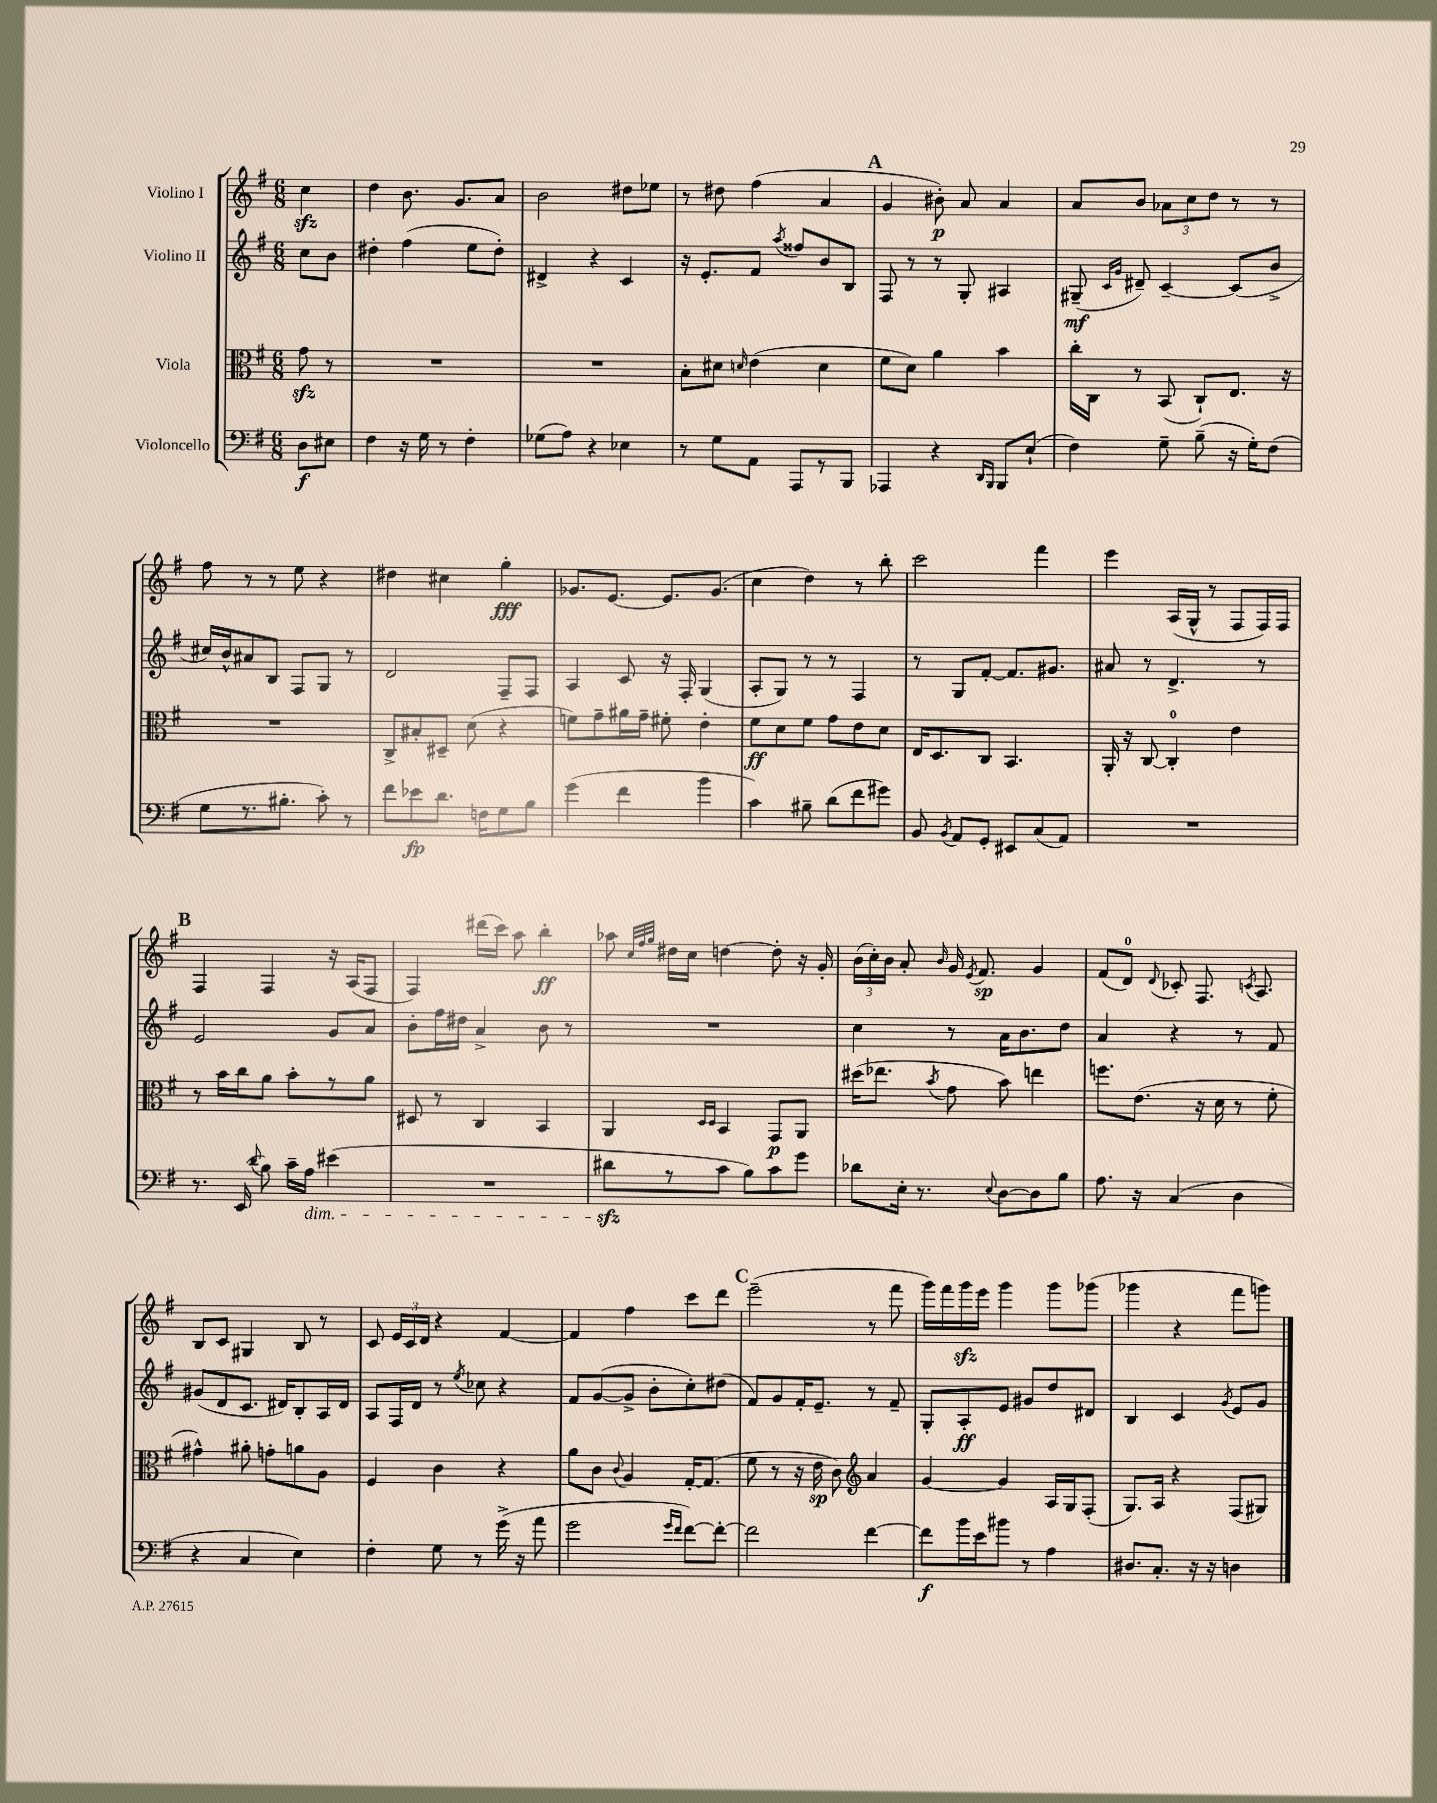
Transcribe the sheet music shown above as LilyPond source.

<<
\new StaffGroup <<
\new Staff = "s0" \with { instrumentName = "Violino I" } {
    \clef treble \key g \major \numericTimeSignature \time 6/8 \partial 4
    \autoBeamOff c''4\sfz |
    d''4 b'8. g'8.[ a'8] |
    b'2 dis''8[ ees''8] |
    r8 dis''8 fis''4( a'4 |
    \mark \markup { \bold "A" } g'4 bis'8-.\p) a'8 a'4 |
    a'8[ b'8] \tuplet 3/2 { aes'8[ c''8 d''8] } r8 r8 |
    fis''8 r8 r8 e''8 r4 |
    dis''4 cis''4 g''4-.\fff |
    ges'8.[ e'8.]~ e'8.[ ges'8.]( |
    c''4 d''4) r8 b''8-. |
    c'''2 fis'''4 |
    e'''4 a16[( g16]-^ r8 fis8[ fis16) fis16] |
    \mark \markup { \bold "B" } fis4 fis4 r16 a16[( fis8] |
    fis4) dis'''16[( c'''16]) a''8 b''4-.\ff |
    aes''8 \grace { c''32[ fis''32 g''32] } dis''16[ c''16] d''4~ d''8-. r16 g'16-. |
    \tuplet 3/2 { b'16[( c''16-.) b'16] } a'8-. \grace { b'16 } g'16 \acciaccatura { e'8 } fis'8.\sp g'4 |
    fis'8[( d'8]-0) \appoggiatura { d'8 } ces'8-. fis8. \acciaccatura { c'8 } a8. |
    b8[ c'8] gis4 b8 r8 |
    c'8 \tuplet 3/2 { e'16[ c'16 d'16] } r4 fis'4~ |
    fis'4 fis''4 c'''8[ d'''8] |
    \mark \markup { \bold "C" } e'''2--( r8 fis'''8 |
    g'''16[) fis'''16 g'''16\sfz e'''16] g'''4 g'''8[ ges'''8]( |
    ges'''4 r4 fis'''8[ g'''8]) \bar "|." |
}
\new Staff = "s1" \with { instrumentName = "Violino II" } {
    \clef treble \key g \major \numericTimeSignature \time 6/8 \partial 4
    \autoBeamOff c''8[ b'8] |
    dis''4-. fis''4( e''8[ dis''8]-.) |
    dis'4-> r4 c'4 |
    r16 e'8.[-. fis'8] \acciaccatura { a''8 } fisis''8[ b'8 b8] |
    \mark \markup { \bold "A" } fis8 r8 r8 g8-. ais4 |
    gis8--\mf( \grace { c'16[ g'16] } dis'8--) c'4~-- c'8[( b'8]-> |
    cis''16[) b'16-^ ais'8 b8] fis8[ g8] r8 |
    d'2 fis8[-- fis8] |
    a4 c'8 r16 fis16-. g4( |
    a8[-. g8]) r8 r8 fis4 |
    r8 g8[ fis'8]~-. fis'8.[ gis'8.] |
    ais'8 r8 d'4.-> r8 |
    \mark \markup { \bold "B" } e'2 g'8[ a'8] |
    b'8[-. fis''16 dis''16] a'4-> b'8 r8 |
    R2. |
    c''4 r8 a'16[ b'8. d''8] |
    a'4 r4 r8 fis'8 |
    gis'8[( d'8 c'8.] dis'16[) b8-. a16 dis'16] |
    a8[ fis16 d'16] r8 \acciaccatura { e''8 } ces''8 r4 |
    fis'8[ g'8~( g'8]-> b'8[-. c''8-.) dis''8]( |
    \mark \markup { \bold "C" } fis'8[) g'8 fis'16-. e'8.]-- r8 fis'8-- |
    g8[-. a8-.\ff e'8] gis'8[ d''8 dis'8] |
    b4 c'4 \acciaccatura { g'8 } e'8[ g'8] \bar "|." |
}
\new Staff = "s2" \with { instrumentName = "Viola" } {
    \clef alto \key g \major \numericTimeSignature \time 6/8 \partial 4
    \autoBeamOff g'8\sfz r8 |
    R2. |
    R2. |
    b8[-. dis'8] \grace { d'16 } e'4( d'4 |
    \mark \markup { \bold "A" } fis'8[ d'8]) a'4 b'4 |
    c''16[-. c16] r8 b,8( c8[-!) e8.] r16 |
    R2. |
    c8[-> bis8-. dis8]-- d'8( r4 |
    f'8[) g'8-- ais'16 g'16]-- fis'8-. e'4-. |
    fis'8[\ff d'8 fis'8] g'8[ e'8 d'8] |
    e16[ d8. c8] b,4. |
    a,16-. r16 c8~ c4-0-. e'4 |
    \mark \markup { \bold "B" } r8 b'16[ c''16 a'8] b'8[-. r8 a'8] |
    dis8 r8 c4 b,4 |
    a,4 \grace { d16[ d16] } b,4 g,8[\p a,8] |
    dis''16[( ees''8.] \acciaccatura { b'8 } g'8 b'8) e''4 |
    f''8.[ e'8.]( r16 d'16 r8 fis'8-. |
    gis'4-^) ais'8-. g'8[-. a'8 a8] |
    fis4 c'4 r4 |
    a'8[ c'8] \appoggiatura { c'8 } a4 g16[~-. g8.]( |
    \mark \markup { \bold "C" } fis'8 r8 r16 e'16\sp c'8) \clef treble a'4 |
    g'4~ g'4 a16[ g16 fis8]-.( |
    g8.[) a16] r4 fis8[( gis8]) \bar "|." |
}
\new Staff = "s3" \with { instrumentName = "Violoncello" } {
    \clef bass \key g \major \numericTimeSignature \time 6/8 \partial 4
    \autoBeamOff d8[\f eis8] |
    fis4 r16 g16 r8 fis4-. |
    ges8[( a8]) r4 ees4 |
    r8 g8[ a,8] a,,8[ r8 b,,8] |
    \mark \markup { \bold "A" } aes,,4 r4 \grace { d,16[ b,,16] } b,,8[ e8]-!( |
    fis4) g8-- b8--( r16 g16[-.) fis8]( |
    g8[ r8. bis8.]-. c'8-.) r8 |
    fis'8[ ees'8\fp d'8.] f16[ g8 b8] |
    g'4( fis'4 b'4 |
    c'4) bis8-- d'8[( fis'8 gis'8]) |
    b,8 \acciaccatura { b,8 } a,8[ g,8]-. eis,8[ c8( a,8]) |
    R2. |
    \mark \markup { \bold "B" } r8. e,16( \appoggiatura { d'8 } b8) c'16[-- a16]\dim eis'4( |
    R2. |
    dis'8[\sfz\! r8 c'8] b8[) c'8 g'8] |
    des'8[ e16]-. r8. \appoggiatura { e8 } d8[~ d8 b8] |
    a8. r16 c4( d4 |
    r4 c4 e4) |
    fis4-. g8 r8 g'16->( r16 a'8 |
    g'2 \grace { g'16[ fis'16] } fis'8[~) fis'8]~-. |
    \mark \markup { \bold "C" } fis'2 fis'4~ |
    fis'8[\f b'16 e'16 bis'8] r8 a4 |
    dis8.[ c8.]-. r16 r16 d4 \bar "|." |
}
>>
>>
\layout { \context { \Score \remove "Bar_number_engraver" } }
